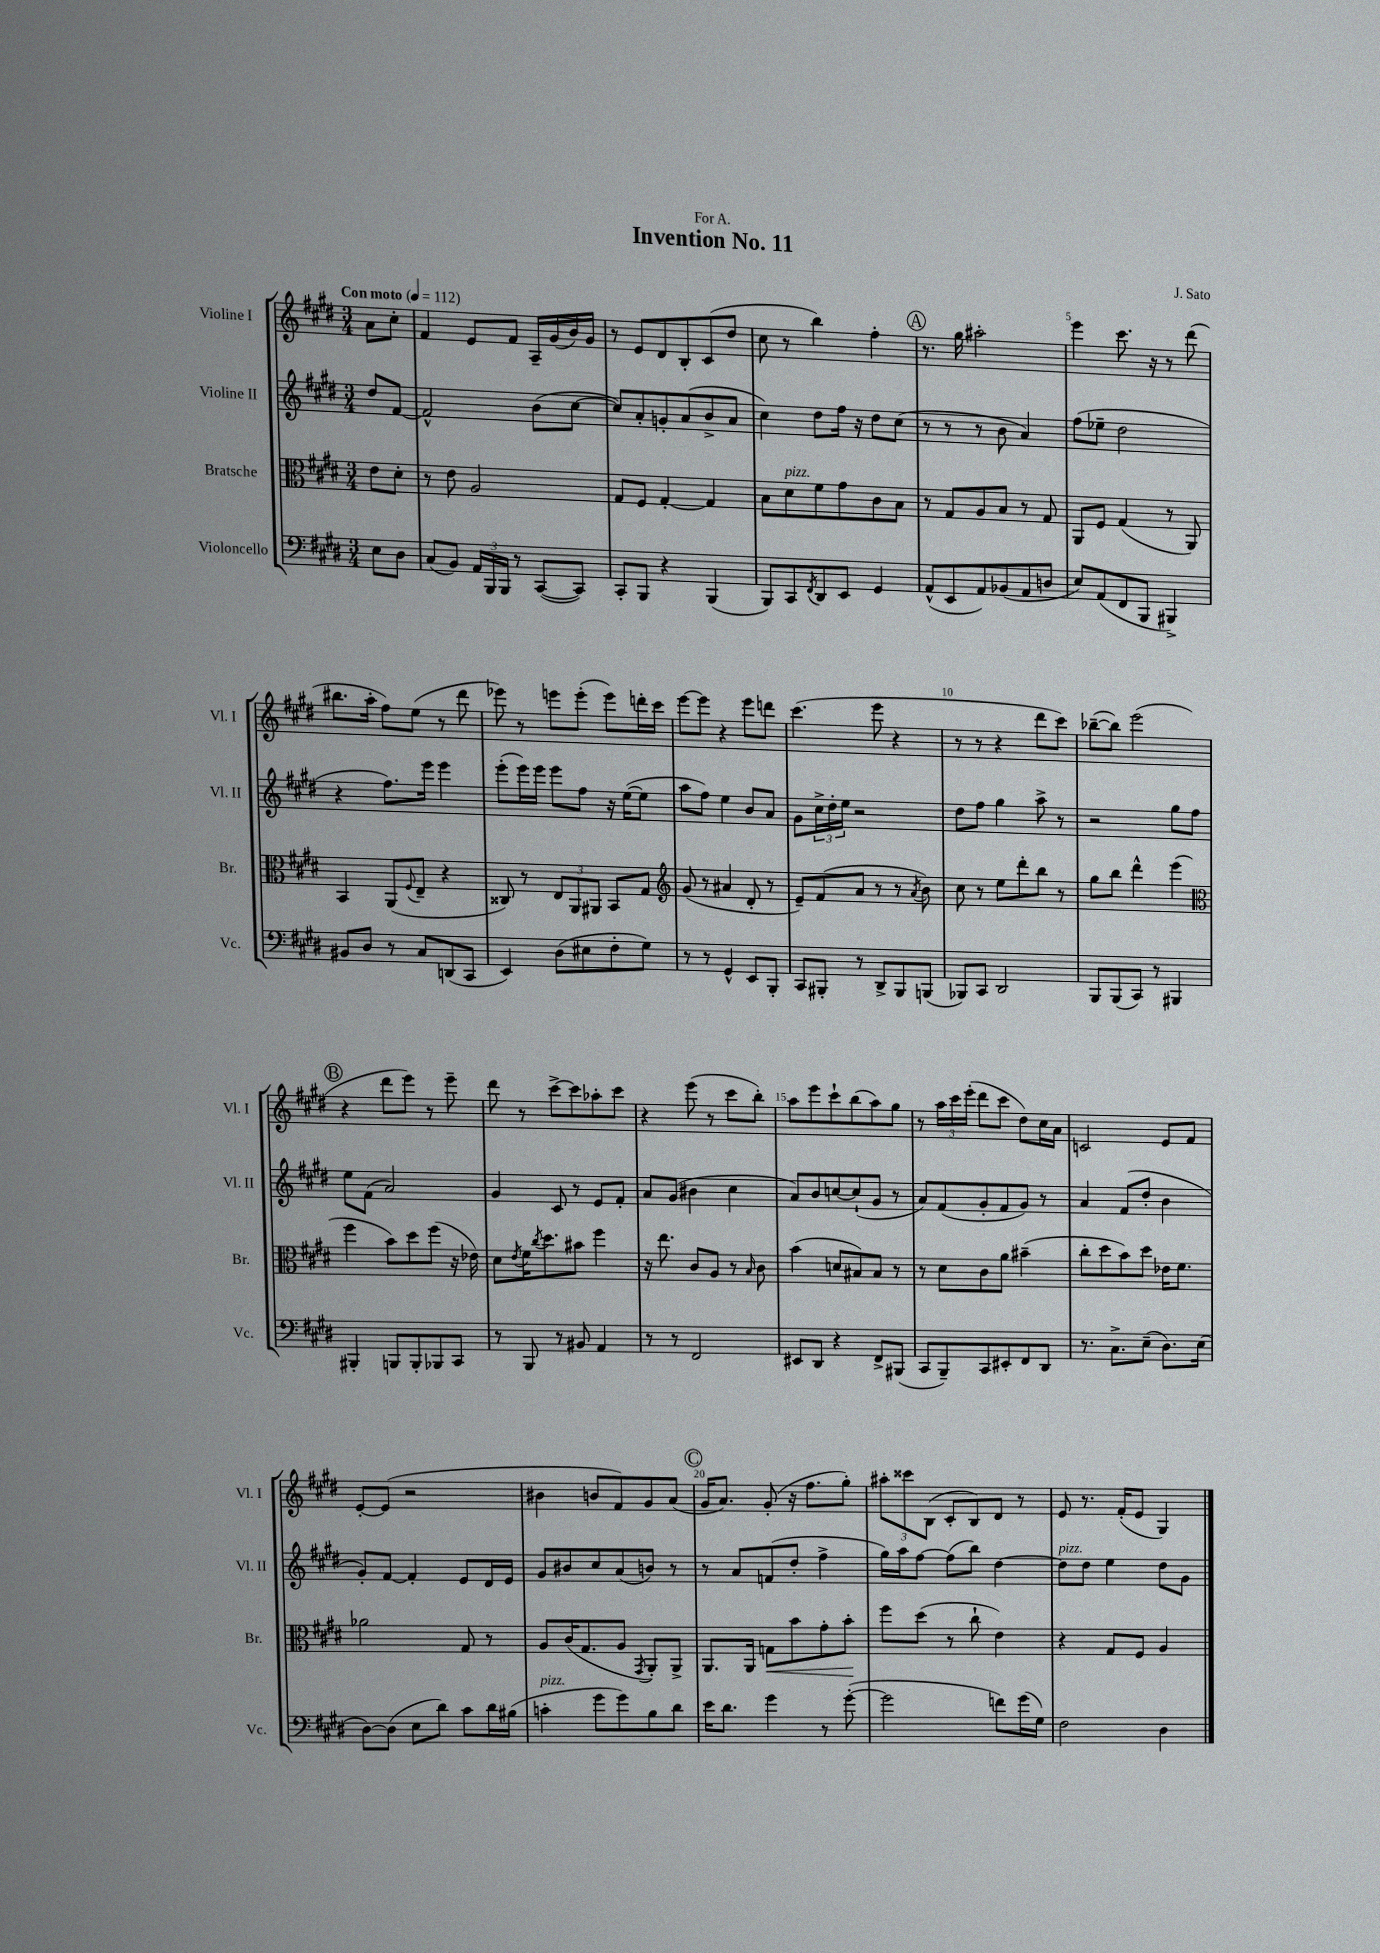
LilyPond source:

\header { title = "Invention No. 11" composer = "J. Sato" dedication = "For A." }
<<
\new StaffGroup <<
\new Staff = "s0" \with { instrumentName = "Violine I" shortInstrumentName = "Vl. I" } {
    \clef treble \key e \major \numericTimeSignature \time 3/4 \partial 4 \tempo "Con moto" 4 = 112
    a'8 cis''8-. |
    fis'4 e'8 fis'8 a16-- gis'16( b'16) gis'16 |
    r8 e'8 dis'8 b8-. cis'8( dis''8 |
    cis''8 r8 b''4) fis''4-. |
    \mark \markup { \circle "A" } r8. gis''16 ais''2-. |
    e'''4 cis'''8. r16 r8 dis'''8( |
    bis''8. a''16-. fis''8) e''8( r8 dis'''8 |
    ees'''8) r8 e'''8 e'''8-.( e'''8) d'''16-. cis'''16 |
    e'''8~ e'''8 r4 e'''8 d'''8 |
    cis'''4.( e'''8 r4 |
    r8 r8 r4 dis'''8 cis'''8) |
    bes''8~--( bes''8) e'''2( |
    \mark \markup { \circle "B" } r4 dis'''8 e'''8) r8 e'''8-- |
    dis'''8 r8 cis'''8~-> cis'''8 aes''8-. cis'''8 |
    r4 e'''8( r8 cis'''8 b''8-.) |
    a''8 e'''8 cis'''8-! b''8( a''8) gis''8 |
    r8 \tuplet 3/2 { a''16 cis'''16 e'''16-.( } dis'''8 cis'''8 dis''8) cis''16 a'16 |
    c'2 e'8 fis'8 |
    e'8~-. e'8( r2 |
    bis'4 b'8 fis'8) gis'8 a'8( |
    \mark \markup { \circle "C" } gis'16 a'8.) gis'8-.( r16 fis''8. gis''8-.) |
    \tuplet 3/2 { ais''8-. cisis'''8 b8( } cis'8-. b8) dis'8 r8 |
    e'8 r8. fis'16-.( e'8 gis4) \bar "|." |
}
\new Staff = "s1" \with { instrumentName = "Violine II" shortInstrumentName = "Vl. II" } {
    \clef treble \key e \major \numericTimeSignature \time 3/4 \partial 4
    dis''8 fis'8~ |
    fis'2-^ b'8( cis''8~ |
    cis''8) a'8-. g'8-. a'8( b'8-> a'8 |
    cis''4) dis''8 fis''16 r16 dis''8 cis''8( |
    \mark \markup { \circle "A" } r8 r8 r8 b'8 a'4) |
    fis''8( ees''8-- dis''2 |
    r4 fis''8.) e'''16 e'''4 |
    e'''8-.( e'''16) e'''16 e'''8 fis''8 r16 e''16~( e''8 |
    a''8 fis''8) e''4 b'8 a'8 |
    gis'8 \tuplet 3/2 { cis''16-> dis''16-. e''16 } r2 |
    dis''8 fis''8 gis''4 a''8-> r8 |
    r2 gis''8 fis''8 |
    \mark \markup { \circle "B" } e''8 fis'8( a'2) |
    gis'4 cis'8 r8 e'8 fis'8-. |
    a'8 gis'8( bis'4 cis''4 |
    a'8) b'8 c''8~ c''8-!( gis'8 r8 |
    a'8) fis'8( gis'8-. fis'8 gis'8) r8 |
    a'4 fis'8( dis''8-. b'4 |
    gis'8-.) fis'8~ fis'4-. e'8 dis'16 e'16 |
    gis'8 bis'8 cis''8 a'8( b'8) r8 |
    \mark \markup { \circle "C" } r8 a'8 f'8( dis''8-. fis''4-> |
    gis''16) a''16 fis''8~ fis''8( b''8) dis''4~ |
    dis''8^\markup { \italic "pizz." } dis''8 e''4 dis''8 gis'8 \bar "|." |
}
\new Staff = "s2" \with { instrumentName = "Bratsche" shortInstrumentName = "Br." } {
    \clef alto \key e \major \numericTimeSignature \time 3/4 \partial 4
    e'8 dis'8-. |
    r8 e'8 a2 |
    gis8 fis8 gis4~-. gis4 |
    b8 dis'8^\markup { \italic "pizz." } fis'8 gis'8 cis'8 b8 |
    \mark \markup { \circle "A" } r8 gis8 a8 b8 r8 gis8 |
    a,8 fis8 gis4( r8 a,8) |
    b,4 a,8( \appoggiatura { fis8 } e8-- r4 |
    cisis8) r8 \tuplet 3/2 { e8 a,8 ais,8 } b,8 gis8 |
    \clef treble gis'8( r8 ais'4 dis'8-. r8 |
    e'8--) fis'8( a'8 r8 r8 \acciaccatura { a'8 } b'8) |
    cis''8 r8 e''8 dis'''8-. b''8 r8 |
    gis''8 b''8 dis'''4-^ e'''4( |
    \mark \markup { \circle "B" } \clef alto fis''4 b'8) dis''8 fis''8( r16 ees'16) |
    dis'8 \acciaccatura { e'8 } fis'16 \acciaccatura { cis''8 } dis''8. bis'8 fis''4 |
    r16 e''8. cis'8 a8 r8 \grace { b16 } cis'8 |
    b'4( d'8 bis8) bis8 r8 |
    r8 dis'8 cis'8 a'8 bis'4--( |
    cis''8-. dis''8 b'8) dis''8 ees'16 fis'8. |
    aes'2 gis8 r8 |
    a8 cis'16( gis8. a8 \acciaccatura { gis,8 } a,8-.) a,8-> |
    \mark \markup { \circle "C" } a,8. a,16 g8\< b'8 gis'8-. b'8-.\! |
    fis''8 dis''8( r8 cis''8-! e'4) |
    r4 gis8 fis8 a4 \bar "|." |
}
\new Staff = "s3" \with { instrumentName = "Violoncello" shortInstrumentName = "Vc." } {
    \clef bass \key e \major \numericTimeSignature \time 3/4 \partial 4
    e8 dis8 |
    cis8( b,8) \tuplet 3/2 { a,16 b,,16 b,,16 } r8 cis,8~( cis,8) |
    cis,8-. b,,8 r4 b,,4( |
    b,,8) cis,8 \acciaccatura { fis,8 } dis,8 e,8 gis,4 |
    \mark \markup { \circle "A" } a,8-^( e,8 a,8) bes,8( a,8 d8 |
    e8) a,8( fis,8 b,,8 bis,,4->) |
    bis,8 dis8 r8 cis8 d,8( cis,8 |
    e,4) dis8( eis8 fis8-. gis8) |
    r8 r8 gis,4-^ e,8 b,,8-. |
    cis,8 bis,,8-. r8 dis,8-> bis,,8 b,,8( |
    bes,,8) cis,8 dis,2 |
    b,,8 b,,8( cis,8) r8 bis,,4 |
    \mark \markup { \circle "B" } bis,,4-. b,,8 b,,8-. bes,,8 cis,8 |
    r8 b,,8 r8 bis,8 a,4 |
    r8 r8 fis,2 |
    eis,8 dis,8 r4 fis,8-> bis,,8( |
    cis,8 b,,8--) cis,8 eis,8-. fis,8 dis,8 |
    r8. cis8.-> e8--( dis8.) e16( |
    dis8~) dis8( e8 dis'8) cis'8 dis'16 bis16( |
    c'4-.^\markup { \italic "pizz." } gis'8 gis'8) b8 dis'8 |
    \mark \markup { \circle "C" } e'16 dis'8. gis'4 r8 gis'8~-.( |
    gis'2 f'8) gis'16( gis16) |
    fis2 dis4 \bar "|." |
}
>>
>>
\layout { \context { \Score \override BarNumber.break-visibility = ##(#f #t #t) barNumberVisibility = #(every-nth-bar-number-visible 5) } }
